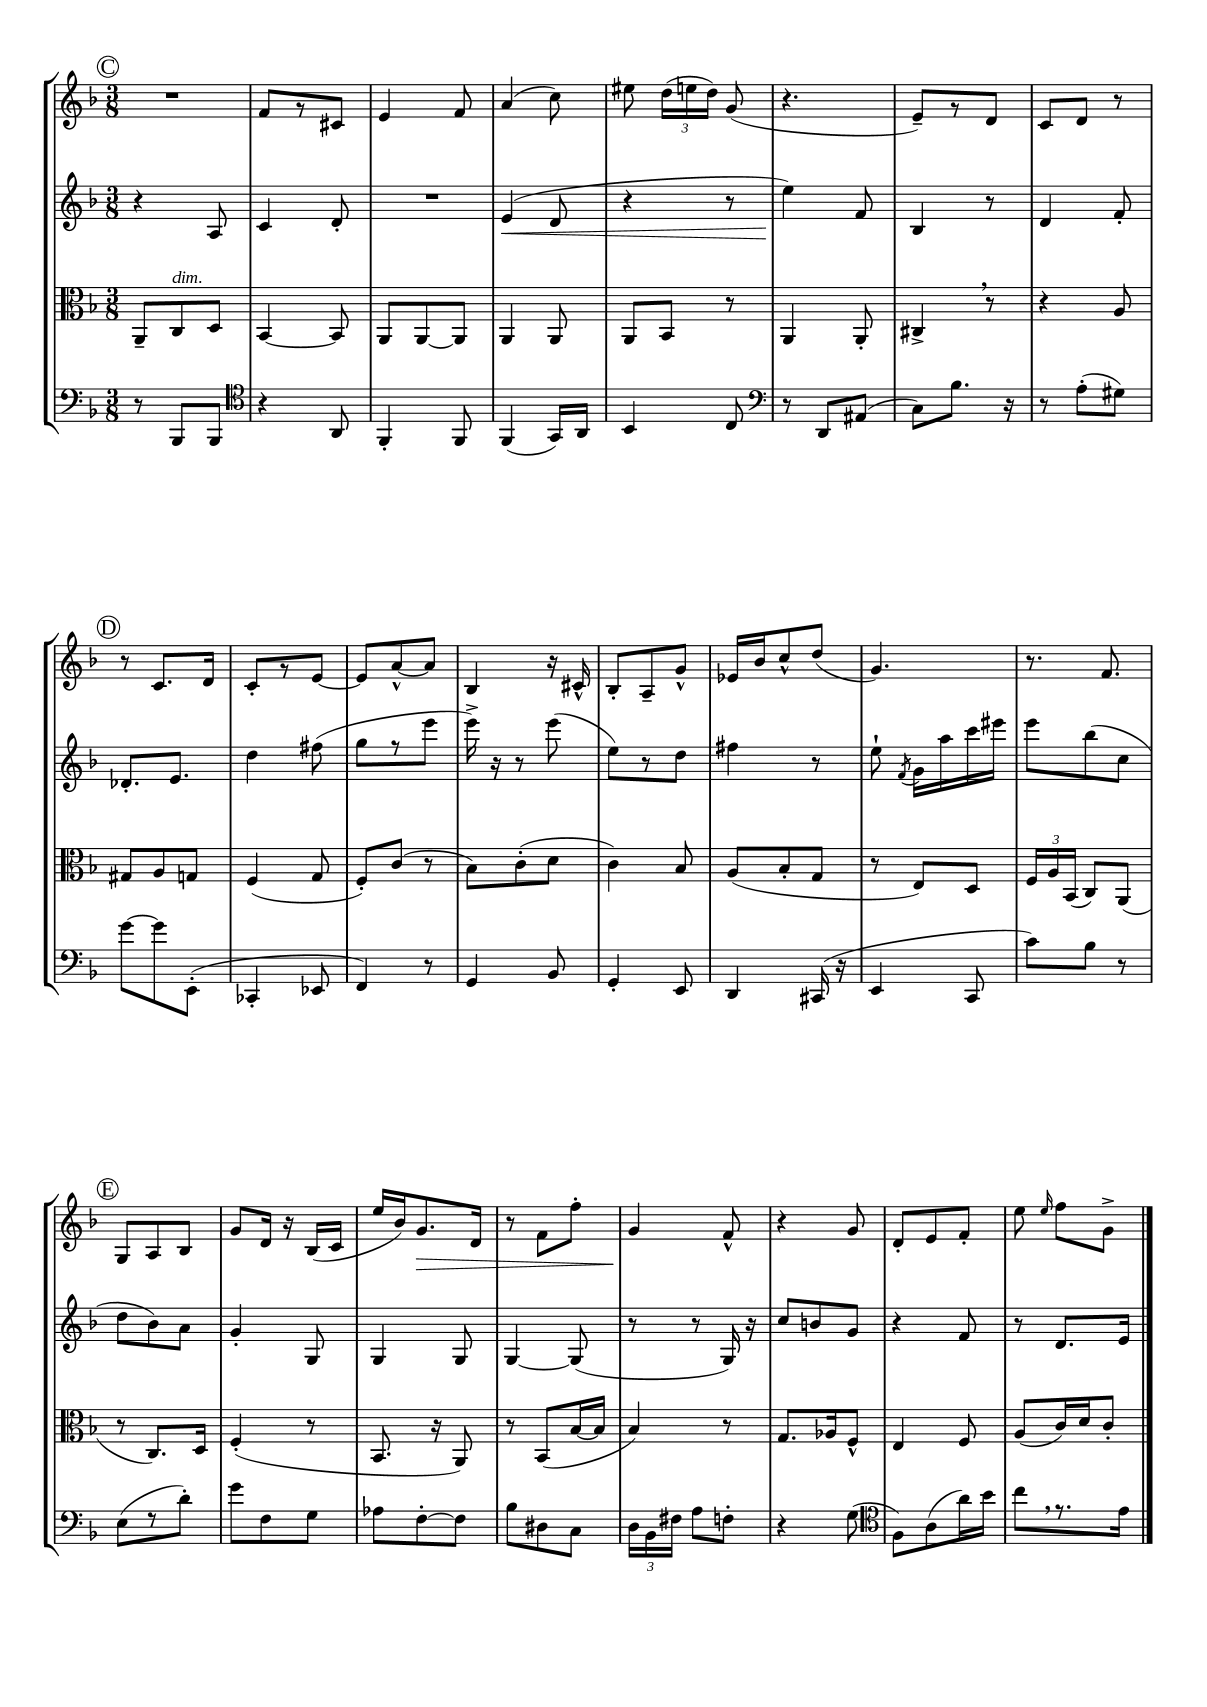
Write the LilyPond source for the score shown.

<<
\new StaffGroup <<
\new Staff = "s0" {
    \clef treble \key f \major \numericTimeSignature \time 3/8
    \autoBeamOff \mark \markup { \circle "C" } R4. |
    f'8[ r8 cis'8] |
    e'4 f'8 |
    a'4( c''8) |
    eis''8 \tuplet 3/2 { d''16[( e''16 d''16]) } g'8( |
    r4. |
    e'8[--) r8 d'8] |
    c'8[ d'8] r8 |
    \mark \markup { \circle "D" } r8 c'8.[ d'16] |
    c'8[-. r8 e'8]~ |
    e'8[ a'8~-^ a'8] |
    bes4 r16 cis'16-^ |
    bes8[-. a8-- g'8]-^ |
    ees'16[ bes'16 c''8-^ d''8]( |
    g'4.) |
    r8. f'8. |
    \mark \markup { \circle "E" } g8[ a8 bes8] |
    g'8[ d'16] r16 bes16[( c'16] |
    e''16[ bes'16) g'8.\> d'16] |
    r8 f'8[ f''8]-. |
    g'4\! f'8-^ |
    r4 g'8 |
    d'8[-. e'8 f'8]-. |
    e''8 \grace { e''16 } f''8[ g'8]-> \bar "|." |
}
\new Staff = "s1" {
    \clef treble \key f \major \numericTimeSignature \time 3/8
    \autoBeamOff \mark \markup { \circle "C" } r4 a8 |
    c'4 d'8-. |
    R4. |
    e'4\<( d'8 |
    r4 r8 |
    e''4\!) f'8 |
    bes4 r8 |
    d'4 f'8-. |
    \mark \markup { \circle "D" } des'8.[-. e'8.] |
    d''4 fis''8( |
    g''8[ r8 e'''8] |
    e'''16->) r16 r8 e'''8( |
    e''8[) r8 d''8] |
    fis''4 r8 |
    e''8-! \acciaccatura { f'8 } g'16[ a''16 c'''16 eis'''16] |
    e'''8[ bes''8( c''8] |
    \mark \markup { \circle "E" } d''8[ bes'8) a'8] |
    g'4-. g8 |
    g4 g8 |
    g4~ g8( |
    r8 r8 g16) r16 |
    c''8[ b'8 g'8] |
    r4 f'8 |
    r8 d'8.[ e'16] \bar "|." |
}
\new Staff = "s2" {
    \clef alto \key f \major \numericTimeSignature \time 3/8
    \autoBeamOff \mark \markup { \circle "C" } a,8[-- c8^\markup { \italic "dim." } d8] |
    bes,4~ bes,8 |
    a,8[ a,8~ a,8] |
    a,4 a,8 |
    a,8[ bes,8] r8 |
    a,4 a,8-. |
    cis4-> \breathe r8 |
    r4 a8 |
    \mark \markup { \circle "D" } gis8[ a8 g8] |
    f4( g8 |
    f8[-.) c'8]( r8 |
    bes8[) c'8-.( d'8] |
    c'4) bes8 |
    a8[( bes8-. g8] |
    r8 e8[) d8] |
    \tuplet 3/2 { f16[ a16 bes,16]( } c8[) a,8]( |
    \mark \markup { \circle "E" } r8 c8.[) d16] |
    f4-.( r8 |
    bes,8. r16 a,8) |
    r8 bes,8[( bes16~ bes16] |
    bes4) r8 |
    g8.[ aes16 f8]-^ |
    e4 f8 |
    a8[( c'16) d'16 c'8]-. \bar "|." |
}
\new Staff = "s3" {
    \clef bass \key f \major \numericTimeSignature \time 3/8
    \autoBeamOff \mark \markup { \circle "C" } r8 bes,,8[ bes,,8] |
    \clef tenor r4 a,8 |
    f,4-. f,8 |
    f,4( g,16[) a,16] |
    bes,4 c8 |
    \clef bass r8 d,8[ ais,8]( |
    c8[) bes8.] r16 |
    r8 a8[-.( gis8]) |
    \mark \markup { \circle "D" } g'8[~ g'8 e,8]-.( |
    ces,4-. ees,8 |
    f,4) r8 |
    g,4 bes,8 |
    g,4-. e,8 |
    d,4 cis,16( r16 |
    e,4 c,8 |
    c'8[) bes8] r8 |
    \mark \markup { \circle "E" } e8[( r8 d'8]-.) |
    g'8[ f8 g8] |
    aes8[ f8~-. f8] |
    bes8[ dis8 c8] |
    \tuplet 3/2 { d16[ bes,16 fis16] } a8[ f8]-. |
    r4 g8( |
    \clef tenor f8[) a8( a'16) bes'16] |
    c''8[ \breathe r8. e'16] \bar "|." |
}
>>
>>
\layout { \context { \Score \remove "Bar_number_engraver" } }
